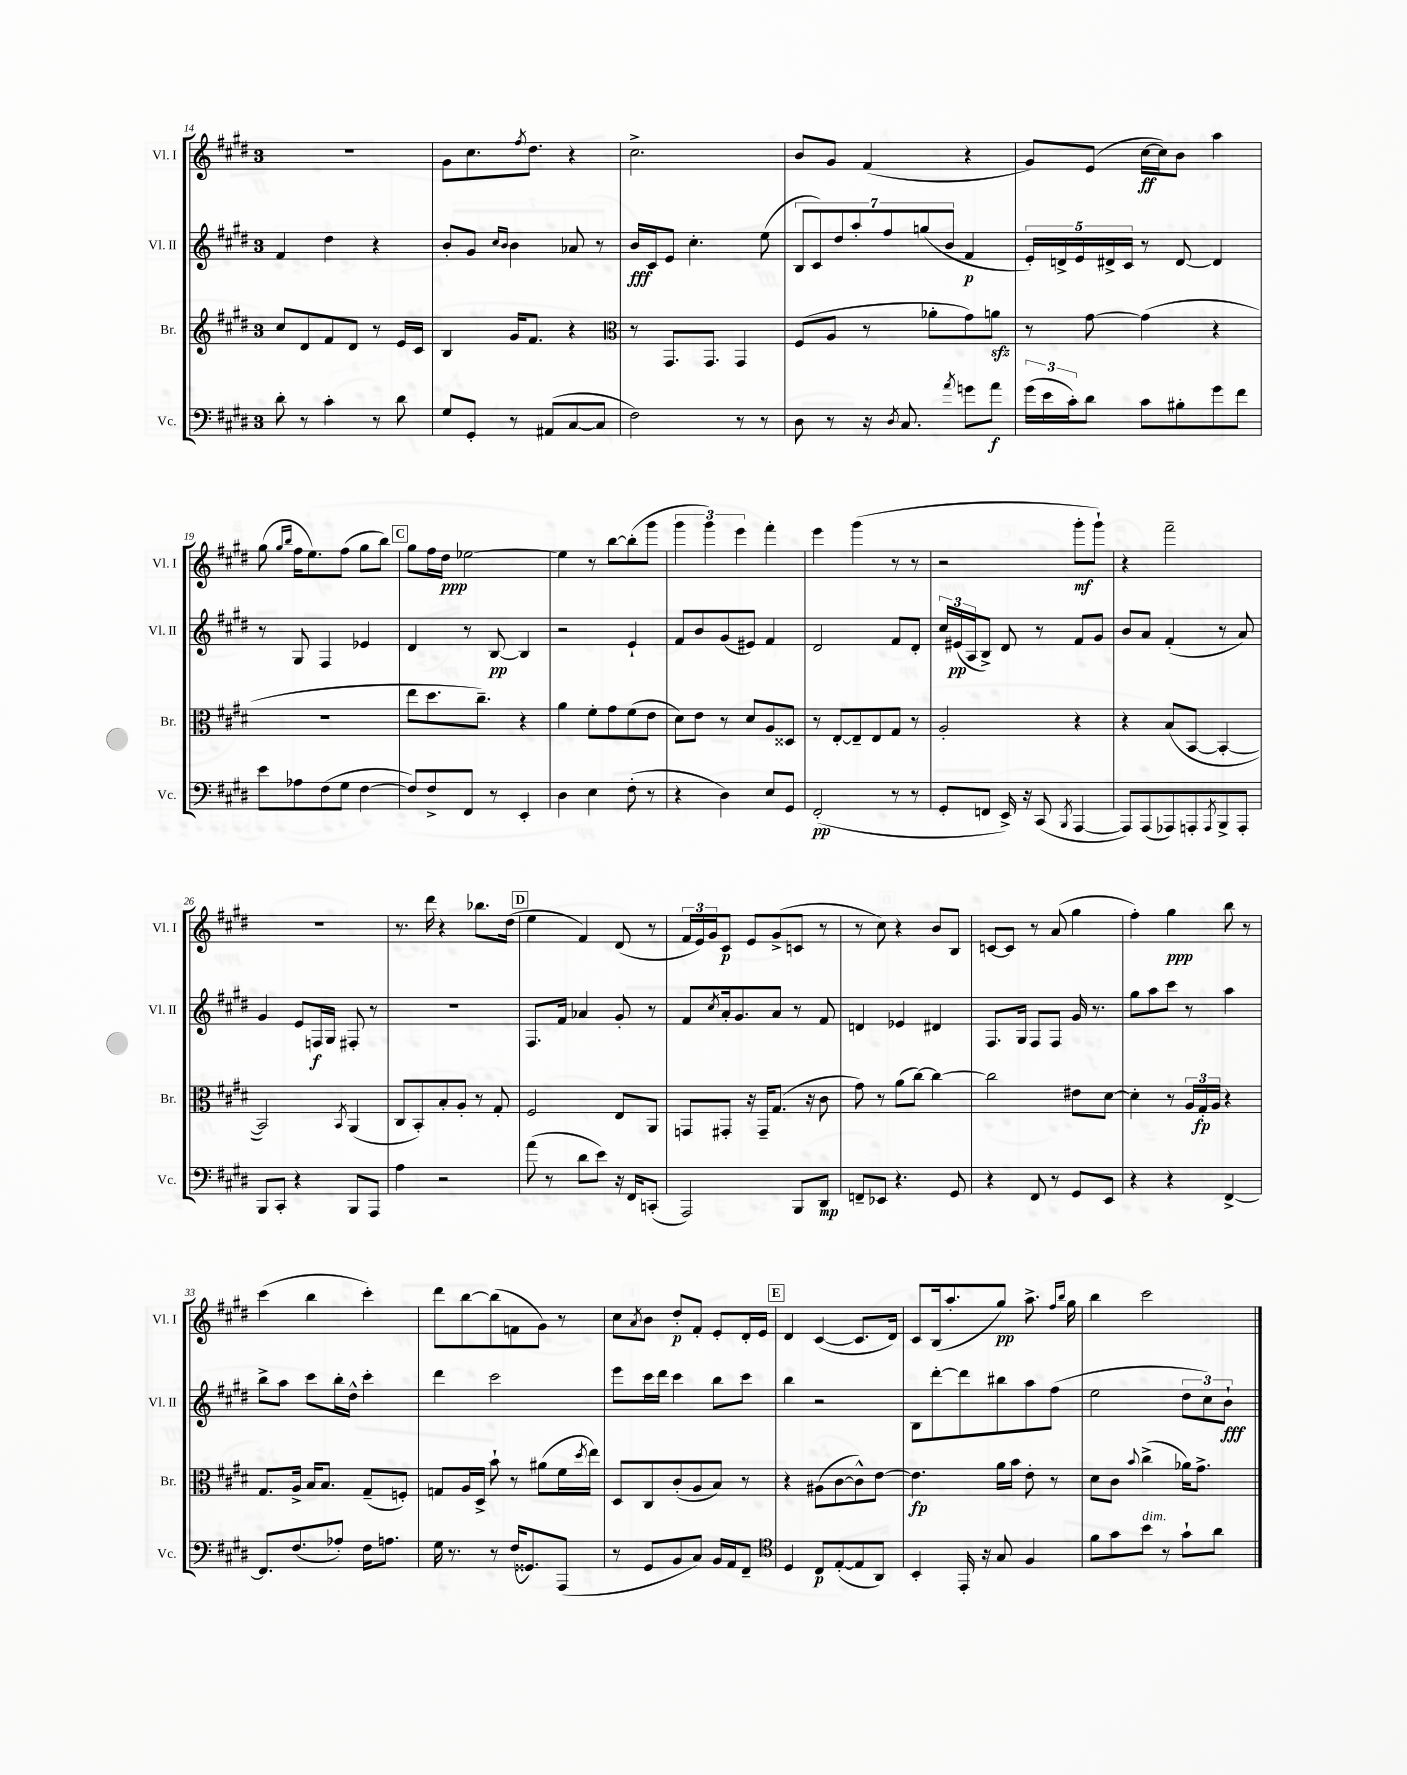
<<
\new StaffGroup <<
\new Staff = "s0" \with { instrumentName = "Vl. I" shortInstrumentName = "Vl. I" } {
    \clef treble \key e \major \once \override Staff.TimeSignature.style = #'single-digit \time 3/4
    R2. |
    gis'8 cis''8. \acciaccatura { fis''8 } dis''8. r4 |
    cis''2.-> |
    b'8 gis'8 fis'4( r4 |
    gis'8) e'8( cis''16~\ff cis''16) b'8 a''4 |
    gis''8( \grace { gis''16 b''16 } fis''16 e''8.) fis''8( gis''8 b''8) |
    \mark \markup { \box "C" } gis''8 fis''16 dis''16\ppp ees''2~ |
    ees''4 r8 b''8~ b''8-.( gis'''8 |
    \tuplet 3/2 { gis'''4 gis'''4) e'''4 } fis'''4-. |
    e'''4 gis'''4( r8 r8 |
    r2 gis'''8-.\mf gis'''8-!) |
    r4 fis'''2-- |
    R2. |
    r8. dis'''16 r4 bes''8. dis''16( |
    \mark \markup { \box "D" } e''4 fis'4) dis'8( r8 |
    \tuplet 3/2 { fis'16 e'16) gis'16 } cis'8\p e'8 gis'8->( c'8 r8 |
    r8 cis''8) r4 b'8 b8 |
    c'8~ c'8 r8 a'8( gis''4 |
    fis''4-.) gis''4\ppp b''8 r8 |
    cis'''4( b''4 cis'''4-.) |
    dis'''8 b''8~ b''8( f'8 gis'8) r8 |
    cis''8 \acciaccatura { a'8 } b'8 dis''8-.\p fis'8-. e'8-. dis'16-. e'16 |
    \mark \markup { \box "E" } dis'4 cis'4~( cis'8. dis'16) |
    cis'8 b16( a''8.-. gis''8\pp) a''8.-> \grace { fis''16 b''16 } gis''16 |
    b''4 cis'''2 \bar "|." |
}
\new Staff = "s1" \with { instrumentName = "Vl. II" shortInstrumentName = "Vl. II" } {
    \clef treble \key e \major \once \override Staff.TimeSignature.style = #'single-digit \time 3/4
    fis'4 dis''4 r4 |
    b'8-. gis'8 \grace { cis''16 b'16 } b'4 aes'8 r8 |
    b'16\fff cis'16 e'8 cis''4.-. e''8( |
    \tuplet 7/4 { b8 cis'8) dis''8 a''8-. fis''8 g''8( b'8 } fis'4\p |
    \tuplet 5/4 { e'16-.) d'16-> e'16 dis'16-> cis'16 } r8 dis'8~ dis'4 |
    r8 gis8 fis4 ees'4 |
    \mark \markup { \box "C" } dis'4 r8 b8~\pp b4 |
    r2 e'4-! |
    fis'8 b'8 gis'8( eis'8) fis'4 |
    dis'2 fis'8 dis'8-. |
    \tuplet 3/2 { cis''16 eis'16\pp( a16 } b8->) dis'8 r8 fis'8 gis'8 |
    b'8 a'8 fis'4-.( r8 a'8) |
    gis'4 e'8 f16\f gis16 fis8-. r8 |
    R2. |
    \mark \markup { \box "D" } fis8. fis'16 aes'4 gis'8-. r8 |
    fis'8 \acciaccatura { cis''8 } a'16-. gis'8. a'8 r8 fis'8 |
    d'4 ees'4 dis'4 |
    fis8. gis16 fis8 fis8 gis'16 r8. |
    gis''8 a''8 cis'''8 r8 a''4 |
    b''8-> a''8 cis'''8 b''16-. dis''16-^ cis'''4-. |
    dis'''4 cis'''2 |
    e'''8 cis'''16 dis'''16 cis'''4 b''8 cis'''8 |
    \mark \markup { \box "E" } b''4 r2 |
    b8 dis'''8~-. dis'''8 bis''8 a''8 fis''8( |
    e''2 \tuplet 3/2 { dis''8 cis''8) b'8-!\fff } \bar "|." |
}
\new Staff = "s2" \with { instrumentName = "Br." shortInstrumentName = "Br." } {
    \clef treble \key e \major \once \override Staff.TimeSignature.style = #'single-digit \time 3/4
    cis''8 dis'8 fis'8 dis'8 r8 e'16 cis'16 |
    b4 gis'16 fis'8. r4 |
    \clef alto r8 gis,8. gis,8. gis,4 |
    fis8( a8 r8 aes'8-. gis'8) a'8\sfz |
    r8 gis'8~ gis'4( r4 |
    R2. |
    \mark \markup { \box "C" } e''8 dis''8. cis''8.--) r4 |
    a'4 fis'8-. gis'8 fis'8( e'8 |
    dis'8) e'8 r8 dis'8 a8 disis8 |
    r8 e8~-. e8-- e8 gis8 r8 |
    a2-. r4 |
    r4 b8( b,8~ b,4~-. |
    b,2) \acciaccatura { b,8 } a,4( |
    cis8 b,8-.) b8-. a8-. r8 gis8-. |
    \mark \markup { \box "D" } fis2 e8 a,8 |
    g,8 gis,8-. r16 gis,16-- gis8.( r16 cis'8 |
    gis'8) r8 a'8( cis''8~) cis''4~ |
    cis''2 eis'8 dis'8~ |
    dis'4-. r8 \tuplet 3/2 { a16 gis16-.\fp a16 } r4 |
    gis8. a16-> b16 b8. gis8--( f8-.) |
    g8 a16 dis16-> b'8-! r8 ais'8( fis'16 \acciaccatura { dis''8 } e''16) |
    dis8 cis8 cis'8-.( a8 b8) r8 |
    \mark \markup { \box "E" } r4 ais8( cis'8~ cis'8-^) e'8~ |
    e'4.\fp a'16 b'16 e'8-. r8 |
    dis'8 cis'8 \appoggiatura { b'8 } cis''4->( aes'16) gis'8.-> \bar "|." |
}
\new Staff = "s3" \with { instrumentName = "Vc." shortInstrumentName = "Vc." } {
    \clef bass \key e \major \once \override Staff.TimeSignature.style = #'single-digit \time 3/4
    dis'8-. r8 cis'4-. r8 dis'8 |
    gis8 gis,8-. r8 ais,8( cis8~ cis8 |
    fis2) r8 r8 |
    dis8 r8 r16 \acciaccatura { dis8 } cis8. \acciaccatura { a'8 } g'8 a'8\f |
    \tuplet 3/2 { gis'16( e'16 cis'16-.) } dis'8 cis'8 bis8-. gis'8 fis'8 |
    e'8 aes8 fis8( gis8 fis4~ |
    \mark \markup { \box "C" } fis8) fis8-> fis,8 r8 e,4-. |
    dis4 e4 fis8-.( r8 |
    r4 dis4) e8 gis,8 |
    fis,2-.\pp( r8 r8 |
    gis,8-. f,8 e,16->) r16 cis,8( \acciaccatura { b,,8 } a,,4~ |
    a,,8) a,,8( aes,,8) a,,8-. \acciaccatura { a,,8 } b,,8-> a,,8-. |
    b,,8 cis,8-. r4 b,,8 a,,8 |
    a4 r2 |
    \mark \markup { \box "D" } a'8( r8 dis'8 e'8) r16 fis,16 c,8-.( |
    a,,2) b,,8 dis,8\mp |
    f,8-- ees,8 r4. gis,8 |
    r4 fis,8 r8 gis,8 e,8 |
    r4 r4 fis,4~-> |
    fis,8. fis8.( aes8-.) fis16 a8. |
    gis16 r8. r8 fis16( gisis,8.) a,,8( |
    r8 gis,8 b,8 cis8) b,16 a,16 fis,8-- |
    \mark \markup { \box "E" } \clef tenor dis4 cis8\p e8~-.( e8 a,8) |
    b,4-. e,16-. r16 gis8 fis4 |
    fis'8 gis'8 b'8^\markup { \italic "dim." } r8 gis'8-! a'8 \bar "|." |
}
>>
>>
\layout { \context { \Score currentBarNumber = #14 } }
